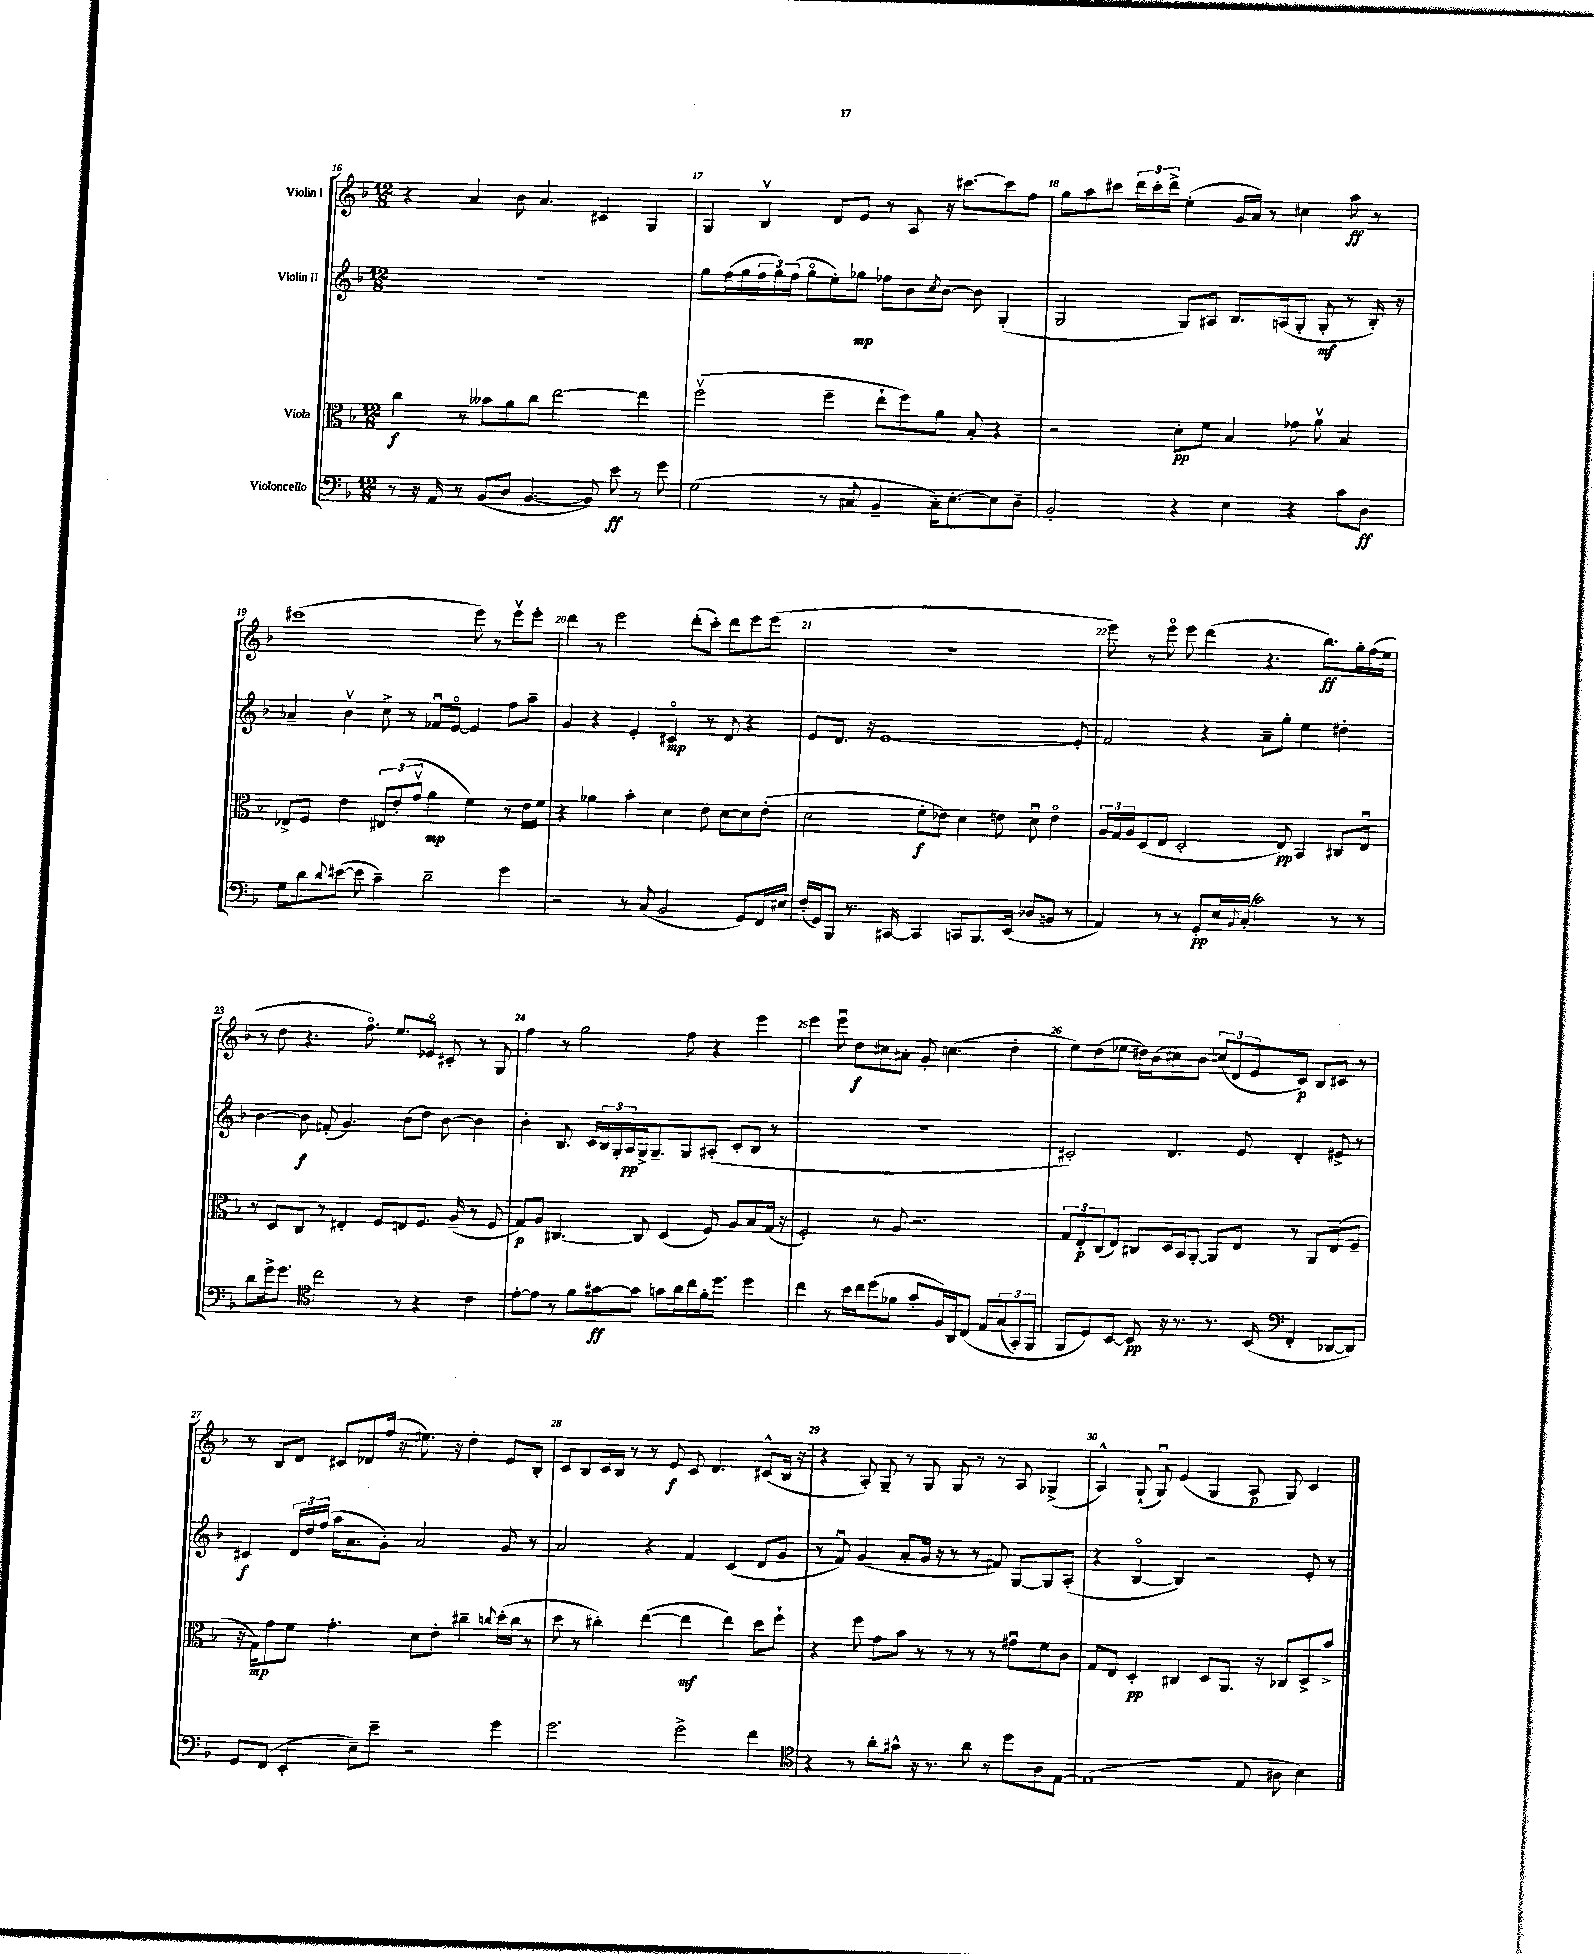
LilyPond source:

<<
\new StaffGroup <<
\new Staff = "s0" \with { instrumentName = "Violin I" } {
    \clef treble \key f \major \numericTimeSignature \time 12/8
    r4 a'4 bes'8 a'4. cis'4 g4 |
    g4 bes4\upbow d'8 e'8 r8 a8 r16 cis'''8.~ cis'''8 f''8 |
    g''8 a''8 cis'''8 \tuplet 3/2 { d'''16 cis'''16-. d'''16-> } e''4-.( g'16 a'16) r8 cis''4 a''8\ff r8 |
    cis'''1( e'''8) r8 e'''8\upbow e'''8-. |
    d'''4 r8 e'''2 d'''8-.( c'''8-.) d'''8 e'''8 e'''8( |
    R1. |
    e'''8) r8 e'''8\flageolet e'''8 d'''4( r4. bes''8.\ff) g''16-. f''16( e''16 |
    r8 d''8 r4. f''8.\flageolet) e''8. ees'8\flageolet cis'8-. r8 g8 |
    f''4 r8 g''2 f''8 r4 e'''4 |
    e'''4 e'''8\downbow d''8\f cis''8 ais'8-. g'8-. c''4.( d''4-. |
    e''8) d''8( ees''8 dis''16) bes'16( cis''8) bes'8 \tuplet 3/2 { c''8( d'8 e'8 } c'8\p) bes8 cis'8 r8 |
    r8 bes8 d'8 cis'8 des'8 f''16( r16 eis''8.) r16 d''4-. e'8 bes8-. |
    c'8 bes8 c'16 bes16 r8 r8 e'8\f c'8 d'4. cis'8-^( bes16 r16 |
    r4 a8-.) g8-- r8 g8 g8 r8 r8 a8 ges4->( |
    a4-^) g8-!( g8\downbow) e'4( g4 a8\p g8) c'4 \bar "|." |
}
\new Staff = "s1" \with { instrumentName = "Violin II" } {
    \clef treble \key f \major \numericTimeSignature \time 12/8
    R1. |
    g''8 f''16( g''16 \tuplet 3/2 { f''16 g''16) f''16( } g''8\flageolet e''8-.) ges''8\mp fes''8 bes'8 \acciaccatura { c''8 } bes'8~ bes'8 g4-.( |
    g2 g8) ais8 bes8. a16( g8-. g8-.\mf r8 bes16-.) r16 |
    aes'4-- bes'4\upbow c''8-> r8 fes'8\downbow e'8~\flageolet e'4 f''8 a''8-- |
    g'4 r4 e'4-. cis'4\flageolet\mp r8 d'8 r4 |
    e'8 d'8. r16 e'1~ e'8-. |
    f'2 r4 a'8-- g''8-. e''4 dis''4-. |
    bes'4~ bes'8\f fis'8-.( g'4.) bes'8( d''8) bes'8~ bes'4 |
    bes'4-. bes8. c'16 \tuplet 3/2 { bes16 g16-. a16\pp } g16-> g8.-- g8 ais8-.( c'8-. bes8 r8 |
    R1. |
    cis'2-.) d'4. e'8 d'4-. eis'8-> r8 |
    cis'4\f \tuplet 3/2 { d'16 d''16 f''16( } a''16 a'8. g'8-.) a'2 g'8 r8 |
    a'2 r4 f'4 c'4( d'8 g'8 |
    r8 f'8\downbow) g'4( a'8-. g'16 r16 r8 r8 fis'8) g8~ g8 a8-.( |
    r4 bes4~\flageolet bes4) r2 e'8-. r8 \bar "|." |
}
\new Staff = "s2" \with { instrumentName = "Viola" } {
    \clef alto \key f \major \numericTimeSignature \time 12/8
    c''4\f r8 beses'8 a'8 c''8 e''2~ e''4 |
    f''2\upbow( f''4-- e''8-! f''8) a'8 bes8-. r4 |
    r2 d'8-.\pp f'8 bes4 ges'8 a'8\upbow bes4 |
    ees8-> f8 e'4 \tuplet 3/2 { eis8 e'8-.( g'8\upbow } a'4\mp f'4) r8 e'16 f'16 |
    r4 aes'4 bes'4-. d'4 e'8 d'8~ d'8 e'8-.( |
    d'2 f'8-.\f ees'8) d'4 e'8 d'8\downbow e'4\flageolet |
    \tuplet 3/2 { a16 g16 a16 } d8( e8 d2-. e8\pp) bes,4 cis8 e8\downbow |
    r8 d8 c8 r8 eis4-. f8 e8 f8. a16--( r8 f8 |
    g8\p) a8 cis4.~ cis8 d4( f8) a8 bes8 g16( r16 |
    f2-.) r8 a8 r2. |
    \tuplet 3/2 { g8 e8-.\p c8( } e8) cis8 d16 bes,16 a,8~-. a,8 e8 r8 a,8 e8( f8-- |
    r16 g16\mp) g'8 f'8 g'4.-. d'8 e'8-. cis''4-- \appoggiatura { c''8 } d''16-.( c''16 r8 |
    d''8 r8 cis''4-.) e''4~( e''4\mf e''4) d''8 f''8-! |
    r4 f''8 g'8 bes'8 r8 r8 r8 r8 gis'8\downbow f'8 c'8 |
    g8 e8 d4-.\pp cis4 d8 a,8. r16 ces8 d8-> bes'8-> \bar "|." |
}
\new Staff = "s3" \with { instrumentName = "Violoncello" } {
    \clef bass \key f \major \numericTimeSignature \time 12/8
    r8 r16 a,16 r8 bes,8( d8 bes,4.~ bes,8) e'8\ff r8 g'8 |
    g2( r8 cis8 bes,4-- cis16-.) e8.~-. e8 d8-- |
    bes,2-. r4 e4 r4 c'8 d8\ff |
    g8 d'8 \appoggiatura { d'8 } eis'8~( eis'8 c'4--) d'2-- g'4 |
    r2 r8 c8( bes,2 g,8) f,16 eis16 |
    f16-.( g,16) bes,,8 r8. cis,16~ cis,4 c,8 bes,,8. e,16( des8 b,8 r8 |
    a,4) r8 r8 g,8-.\pp e16 \appoggiatura { bes,8 } c16-.( c'2) r8 r8 |
    d'8 g'16-> g'8. \clef tenor c''2 r8 r4 c'4 |
    e'8~-. e'8 r8 f'8 gis'8~\ff gis'8 g'8 a'16 c''16 f'16-. d''8. d''4 |
    c''4 r8 bes'16 c''16 d''8( fes'8 g'8-. f16) a,16 c8\( e8 \tuplet 3/2 { g8( g,8-.) f,8 } |
    f,8 d8\) bes,8~ bes,8\pp r16 r8. r8. bes,16( \clef bass f,4-. des,8~ des,8) |
    g,8 f,8( e,4-. e8--) e'8-- r2 g'4 |
    g'2. g'2-> f'4 |
    \clef tenor r4 r8 a'8-. gis'8-^ r16 r8. a'8 r8 d''8 a8 e8~ |
    e1( e8 ais8 bes4) \bar "|." |
}
>>
>>
\layout { \context { \Score currentBarNumber = #16 \override BarNumber.break-visibility = ##(#f #t #t) barNumberVisibility = #all-bar-numbers-visible } }
